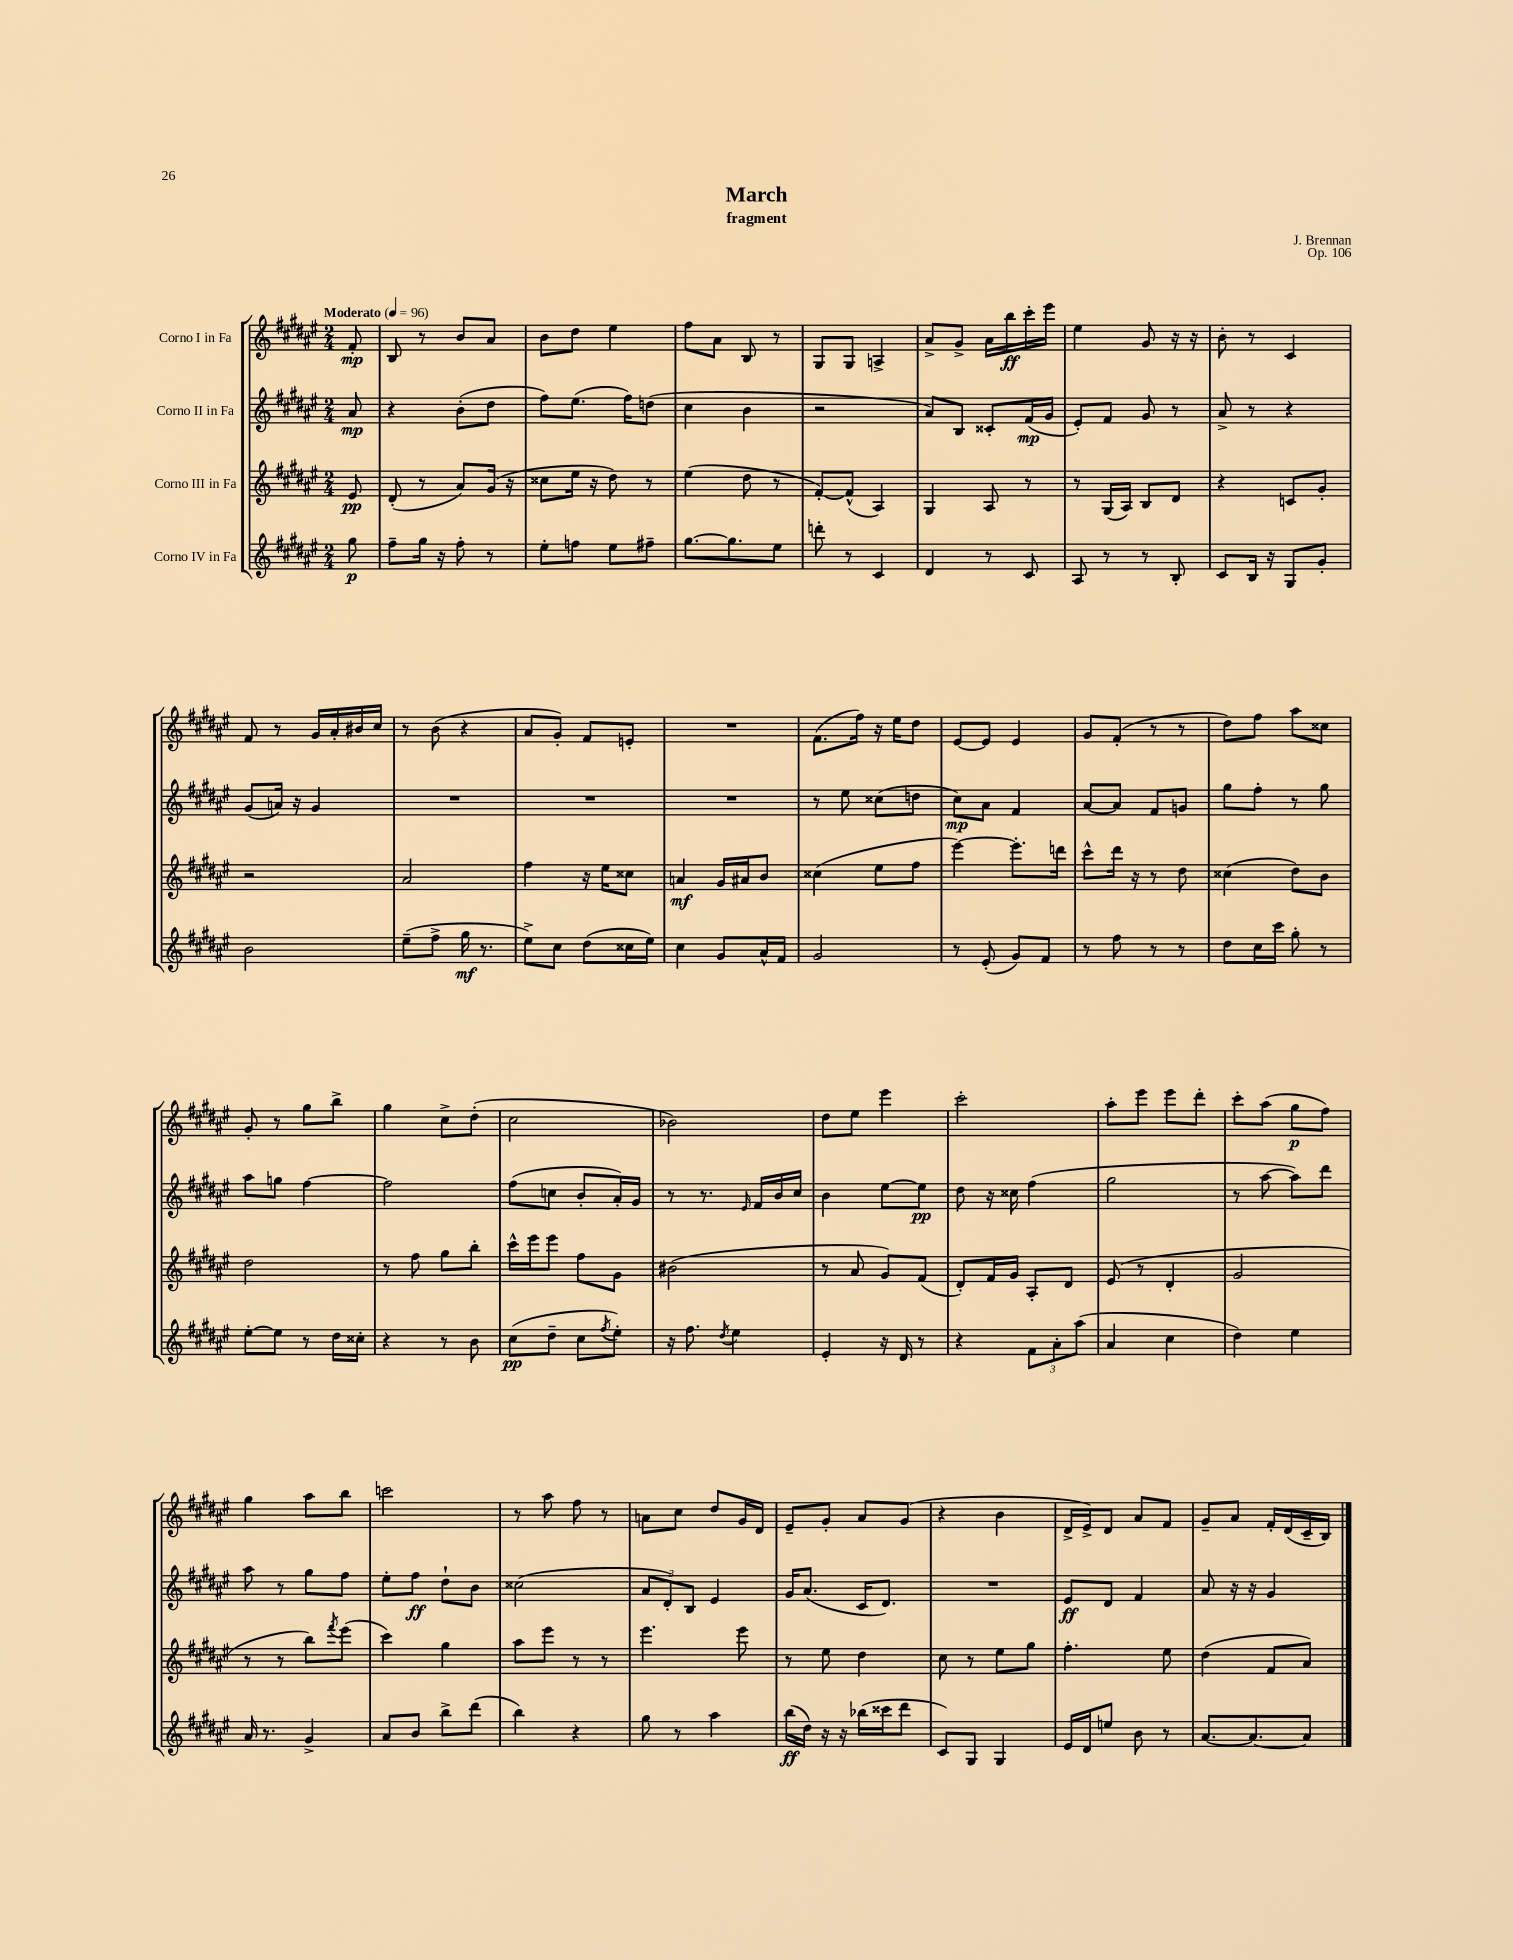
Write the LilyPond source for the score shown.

\header { title = "March" composer = "J. Brennan" subtitle = "fragment" opus = "Op. 106" }
<<
\new StaffGroup <<
\new Staff = "s0" \with { instrumentName = "Corno I in Fa" } {
    \clef treble \key fis \major \numericTimeSignature \time 2/4 \partial 8 \tempo "Moderato" 4 = 96
    fis'8-.\mp |
    b8 r8 b'8 ais'8 |
    b'8 dis''8 eis''4 |
    fis''8 ais'8 b8 r8 |
    gis8 gis8 a4-> |
    ais'8-> gis'8-> ais'16 b''16\ff cis'''16-. eis'''16 |
    eis''4 gis'8 r16 r16 |
    b'8-. r8 cis'4 |
    fis'8 r8 gis'16 ais'16-. bis'16 cis''16 |
    r8 b'8( r4 |
    ais'8 gis'8-.) fis'8 e'8-. |
    R2 |
    fis'8.( fis''16) r16 eis''16 dis''8 |
    eis'8~ eis'8 eis'4 |
    gis'8 fis'8-.( r8 r8 |
    dis''8) fis''8 ais''8 cisis''8 |
    gis'8-. r8 gis''8 b''8-> |
    gis''4 cis''8-> dis''8-.( |
    cis''2 |
    bes'2) |
    dis''8 eis''8 eis'''4 |
    cis'''2-. |
    ais''8-. eis'''8 eis'''8 dis'''8-. |
    cis'''8-. ais''8( gis''8\p fis''8) |
    gis''4 ais''8 b''8 |
    c'''2 |
    r8 ais''8 fis''8 r8 |
    a'8 cis''8 dis''8 gis'16 dis'16 |
    eis'8-- gis'8-. ais'8 gis'8( |
    r4 b'4 |
    dis'16-> eis'16->) dis'8 ais'8 fis'8 |
    gis'8-- ais'8 fis'16-. dis'16( cis'16-- b16) \bar "|." |
}
\new Staff = "s1" \with { instrumentName = "Corno II in Fa" } {
    \clef treble \key fis \major \numericTimeSignature \time 2/4 \partial 8
    ais'8\mp |
    r4 b'8-.( dis''8 |
    fis''8) eis''8.( fis''16) d''8( |
    cis''4 b'4 |
    r2 |
    ais'8) b8 cisis'8-. fis'16\mp( gis'16 |
    eis'8-.) fis'8 gis'8 r8 |
    ais'8-> r8 r4 |
    gis'8( a'16) r16 gis'4 |
    R2 |
    R2 |
    R2 |
    r8 eis''8 cisis''8( d''8 |
    cis''8\mp) ais'8 fis'4 |
    ais'8~ ais'8 fis'8 g'8 |
    gis''8 fis''8-. r8 gis''8 |
    ais''8 g''8 fis''4~ |
    fis''2 |
    fis''8( c''8 b'8-. ais'16-.) gis'16 |
    r8 r8. \grace { eis'16 } fis'16 b'16 cis''16 |
    b'4 eis''8~ eis''8\pp |
    dis''8 r16 cisis''16 fis''4( |
    gis''2 |
    r8 ais''8~ ais''8) dis'''8 |
    ais''8 r8 gis''8 fis''8 |
    eis''8-. fis''8\ff dis''8-! b'8 |
    cisis''2( |
    \tuplet 3/2 { ais'8 dis'8-.) b8 } eis'4 |
    gis'16 ais'8.( cis'16 dis'8.) |
    R2 |
    eis'8\ff dis'8 fis'4 |
    ais'8 r16 r16 gis'4 \bar "|." |
}
\new Staff = "s2" \with { instrumentName = "Corno III in Fa" } {
    \clef treble \key fis \major \numericTimeSignature \time 2/4 \partial 8
    eis'8\pp |
    dis'8-.( r8 ais'8) gis'16( r16 |
    cisis''8 eis''16 r16 dis''8) r8 |
    eis''4( dis''8 r8 |
    fis'8~-.) fis'8-^( ais4) |
    gis4 ais8 r8 |
    r8 gis16( ais16) b8 dis'8 |
    r4 c'8 gis'8-. |
    r2 |
    ais'2 |
    fis''4 r16 eis''16 cisis''8 |
    a'4\mf gis'16 ais'16 b'8 |
    cisis''4( eis''8 fis''8 |
    eis'''4~) eis'''8.-. d'''16 |
    cis'''8-^ dis'''16 r16 r8 dis''8 |
    cisis''4( dis''8) b'8 |
    dis''2 |
    r8 fis''8 gis''8 b''8-. |
    cis'''16-^ eis'''16 eis'''8 fis''8 gis'8 |
    bis'2( |
    r8 ais'8 gis'8) fis'8( |
    dis'8-.) fis'16 gis'16 ais8-. dis'8 |
    eis'8( r8 dis'4-. |
    gis'2 |
    r8 r8 b''8) \acciaccatura { fis'''8 } eis'''8( |
    cis'''4) gis''4 |
    ais''8 eis'''8 r8 r8 |
    eis'''4. eis'''8 |
    r8 eis''8 dis''4 |
    cis''8 r8 eis''8 gis''8 |
    fis''4.-. eis''8 |
    dis''4( fis'8 ais'8) \bar "|." |
}
\new Staff = "s3" \with { instrumentName = "Corno IV in Fa" } {
    \clef treble \key fis \major \numericTimeSignature \time 2/4 \partial 8
    gis''8\p |
    fis''8-- gis''16 r16 fis''8-. r8 |
    eis''8-. f''8 eis''8 fis''8-- |
    gis''8.~ gis''8. eis''8 |
    d'''8-. r8 cis'4 |
    dis'4 r8 cis'8 |
    ais8 r8 r8 b8-. |
    cis'8 b16 r16 gis8 gis'8-. |
    b'2 |
    eis''8--( fis''8-> gis''16\mf r8. |
    eis''8->) cis''8 dis''8( cisis''16 eis''16) |
    cis''4 gis'8 ais'16-^ fis'16 |
    gis'2 |
    r8 eis'8-.( gis'8) fis'8 |
    r8 fis''8 r8 r8 |
    dis''8 cis''16 cis'''16 gis''8-. r8 |
    eis''8~-. eis''8 r8 dis''16 cisis''16-. |
    r4 r8 b'8 |
    cis''8\pp( dis''8-- cis''8 \acciaccatura { fis''8 } eis''8-.) |
    r16 fis''8. \acciaccatura { dis''8 } eis''4 |
    eis'4-. r16 dis'16 r8 |
    r4 \tuplet 3/2 { fis'8 ais'8-. ais''8( } |
    ais'4 cis''4 |
    dis''4) eis''4 |
    ais'16 r8. gis'4-> |
    ais'8 b'8 b''8-> dis'''8( |
    b''4) r4 |
    gis''8 r8 ais''4 |
    b''16\ff( dis''16) r16 r16 bes''16( cisis'''16 dis'''8 |
    cis'8) gis8 gis4 |
    eis'16 dis'16 e''8 b'8 r8 |
    ais'8.~ ais'8.~ ais'8 \bar "|." |
}
>>
>>
\layout { \context { \Score \remove "Bar_number_engraver" } }
